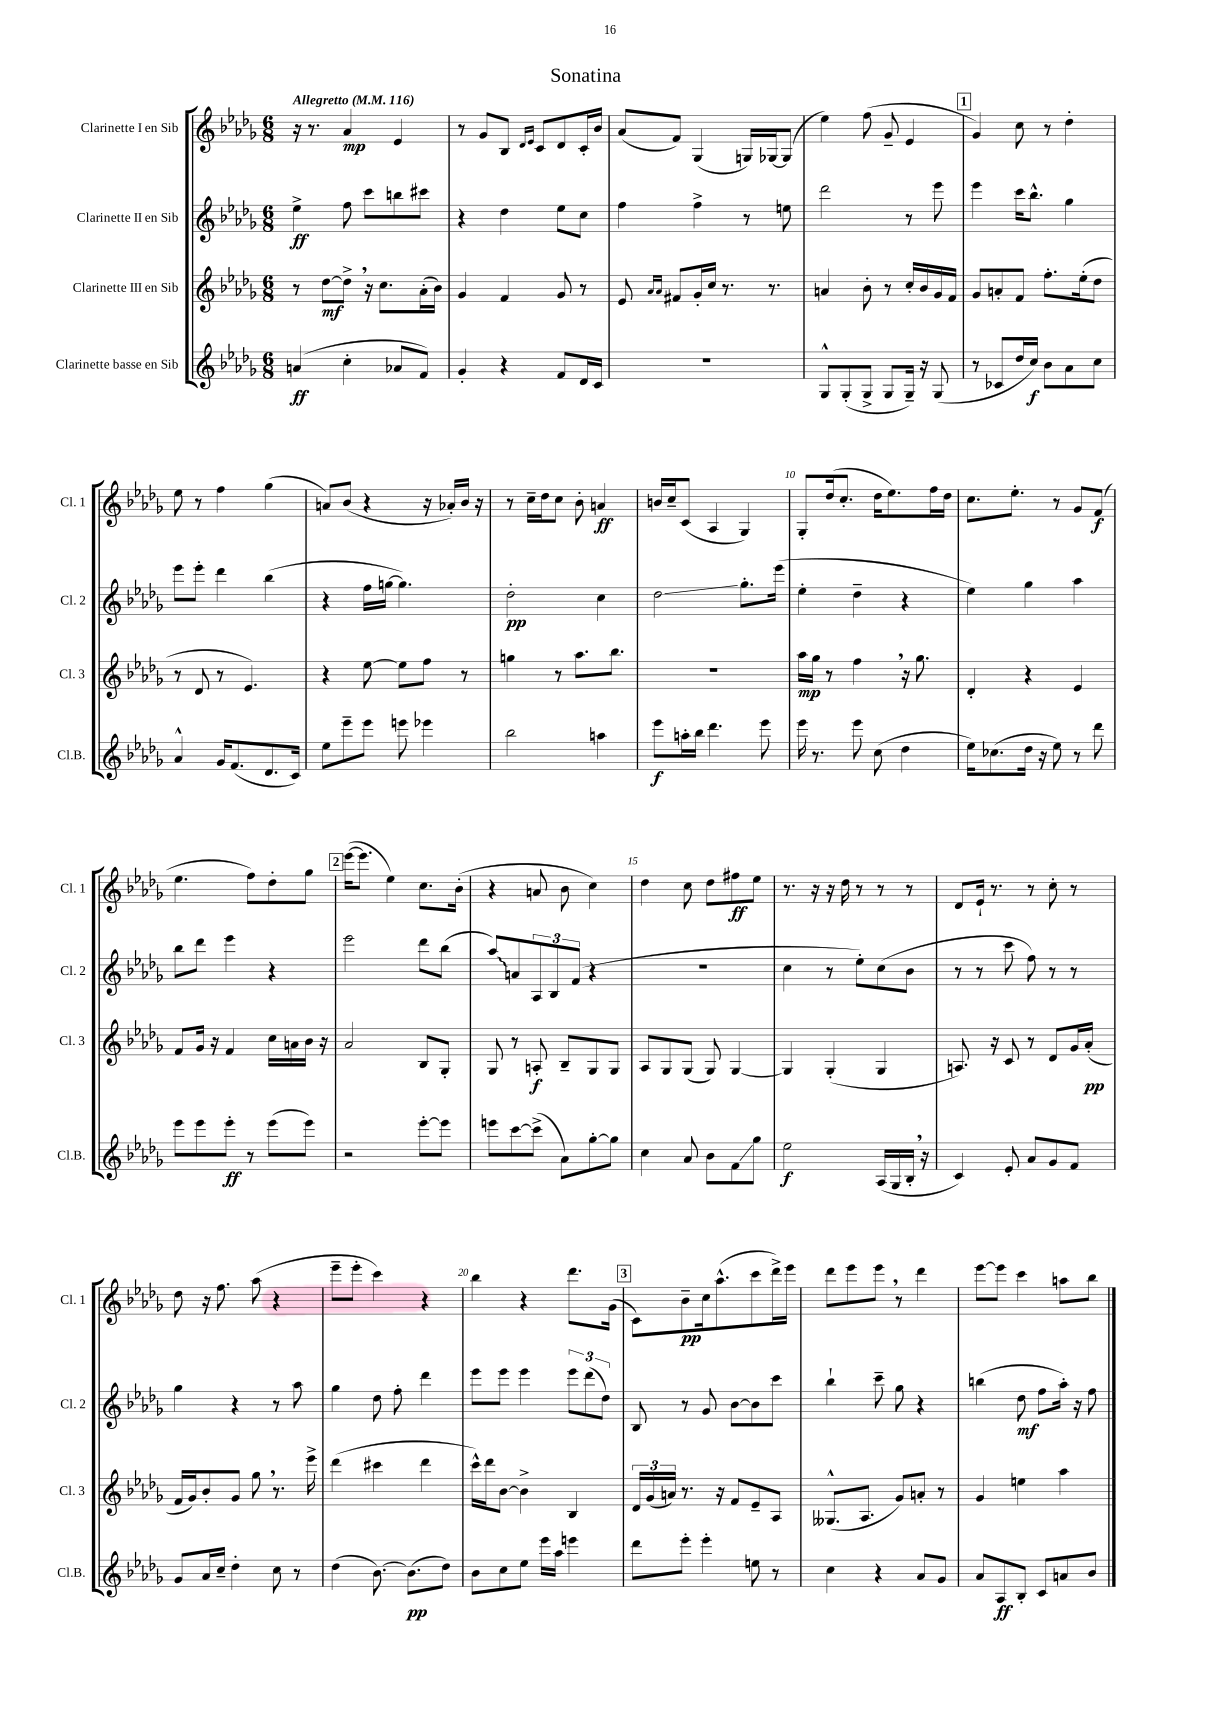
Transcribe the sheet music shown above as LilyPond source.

\header { title = "Sonatina" }
<<
\new StaffGroup <<
\new Staff = "s0" \with { instrumentName = "Clarinette I en Sib" shortInstrumentName = "Cl. 1" } {
    \clef treble \key des \major \numericTimeSignature \time 6/8 \tempo "Allegretto" 4 = 116
    r16 r8. aes'4\mp ees'4 |
    r8 ges'8 bes8 \grace { des'16 ees'16 } c'8 des'8 c'16-. bes'16 |
    aes'8( f'8) ges4( g16) ges16~ ges8( |
    ees''4) f''8( ges'8-- ees'4 |
    \mark \markup { \box "1" } ges'4) c''8 r8 des''4-. |
    ees''8 r8 f''4 ges''4( |
    a'8) bes'8( r4 r16 aes'16-.) bes'16 r16 |
    r8 c''16-- des''16 c''8 bes'8-. a'4\ff |
    b'16 c''16-- c'8( aes4 ges4) |
    ges8-. des''16( c''8.-. des''16 ees''8.) f''16 des''16 |
    c''8. ees''8.-. r8 ges'8 f'8\f( |
    ees''4. f''8) des''8-. ges''8 |
    \mark \markup { \box "2" } ees'''16~( ees'''8. ees''4) c''8. bes'16-.( |
    r4 a'8 bes'8 c''4) |
    des''4 c''8 des''8 fis''8\ff ees''8 |
    r8. r16 r16 des''16 r8 r8 r8 |
    des'8 ees'16-! r8. r8 c''8-. r8 |
    des''8 r16 f''8. aes''8( r4 |
    ees'''8-- ees'''8-. c'''4) r4 |
    bes''4 r4 des'''8. ges'16( |
    \mark \markup { \box "3" } c'8) bes'8--\pp c''16 aes''8.-^( c'''8 des'''16->) ees'''16 |
    des'''8 ees'''8 ees'''8 \breathe r8 des'''4 |
    ees'''8~ ees'''8 c'''4 a''8 bes''8 \bar "|." |
}
\new Staff = "s1" \with { instrumentName = "Clarinette II en Sib" shortInstrumentName = "Cl. 2" } {
    \clef treble \key des \major \numericTimeSignature \time 6/8
    ees''4->\ff f''8 c'''8 b''8 cis'''8 |
    r4 des''4 ees''8 c''8 |
    f''4 f''4-> r8 e''8 |
    des'''2 r8 ees'''8 |
    \mark \markup { \box "1" } ees'''4 c'''16 bes''8.-^ ges''4 |
    ees'''8 ees'''8-. des'''4 bes''4( |
    r4 f''16 g''16~ g''4.) |
    des''2-.\pp c''4 |
    des''2\glissando ges''8.-. ees'''16( |
    ees''4-. des''4-- r4 |
    ees''4) ges''4 aes''4 |
    bes''8 des'''8 ees'''4 r4 |
    \mark \markup { \box "2" } ees'''2 des'''8 bes''8( |
    \once \override Glissando.style = #'zigzag aes''8\glissando) a'8 \tuplet 3/2 { aes8 bes8 f'8( } r4 |
    R2. |
    c''4 r8 ees''8-.) c''8( bes'8 |
    r8 r8 c'''8 f''8) r8 r8 |
    ges''4 r4 r8 aes''8 |
    ges''4 des''8 f''8-. des'''4 |
    ees'''8 ees'''8 ees'''4 \tuplet 3/2 { ees'''8 des'''8( des''8) } |
    \mark \markup { \box "3" } bes8 r8 ges'8 bes'8~ bes'8 c'''8 |
    bes''4-! c'''8-- ges''8 r4 |
    b''4( des''8\mf f''8 aes''16-.) r16 f''8 \bar "|." |
}
\new Staff = "s2" \with { instrumentName = "Clarinette III en Sib" shortInstrumentName = "Cl. 3" } {
    \clef treble \key des \major \numericTimeSignature \time 6/8
    r8 des''8~\mf des''8-> \breathe r16 c''8. aes'16-.( bes'16) |
    ges'4 f'4 ges'8 r8 |
    ees'8 \grace { aes'16 aes'16 } fis'8 ges'16-. c''16 r8. r8. |
    a'4 bes'8-. r8 c''16-. bes'16 ges'16 f'16 |
    \mark \markup { \box "1" } ges'8 a'8-. f'8 f''8.-. ees''16-.( des''8 |
    r8 des'8 r8 ees'4.) |
    r4 ees''8~ ees''8 f''8 r8 |
    g''4 r8 aes''8. bes''8. |
    R2. |
    aes''16\mp ges''16 r8 f''4 \breathe r16 ges''8. |
    des'4-. r4 ees'4 |
    f'8 ges'16 r16 f'4 c''16 a'16 bes'16 r16 |
    \mark \markup { \box "2" } aes'2 bes8 ges8-. |
    ges8 r8 a8-.\f bes8-- ges8 ges8 |
    aes8 ges8 ges8( ges8) ges4~ |
    ges4 ges4-.( ges4 |
    a8.) r16 c'8 r8 des'8 ges'16 aes'16-.\pp( |
    f'16 ges'16) bes'8-. ges'8 ges''8 \breathe r8. ees'''16-> |
    des'''4( cis'''4 des'''4 |
    c'''16-^) des'''16 bes'8~ bes'4-> bes4 |
    \mark \markup { \box "3" } \tuplet 3/2 { des'16 ges'16( a'16) } r8. r16 f'8 ees'8-- aes8 |
    geses8.-^( aes8. ges'8) a'8-. r8 |
    ges'4 e''4 aes''4 \bar "|." |
}
\new Staff = "s3" \with { instrumentName = "Clarinette basse en Sib" shortInstrumentName = "Cl.B." } {
    \clef treble \key des \major \numericTimeSignature \time 6/8
    a'4\ff( c''4-. aes'8 f'8) |
    ges'4-. r4 f'8 des'16 c'16 |
    R2. |
    ges8-^ ges8-.( ges8-> ges8 ges16--) r16 ges8( |
    \mark \markup { \box "1" } r8 ces'8 des''16 c''16\f) bes'8 aes'8 c''8 |
    aes'4-^ ges'16 f'8.( des'8. c'16) |
    ees''8 ees'''8-- ees'''8 e'''8 ees'''4 |
    bes''2 a''4 |
    ees'''8\f a''16-. bes''16 des'''4. ees'''8 |
    ees'''16 r8. ees'''8 c''8( des''4 |
    ees''16) ces''8.( des''16 r16 ees''8) r8 des'''8 |
    ees'''8 ees'''8 ees'''8-.\ff r8 ees'''8( ees'''8) |
    \mark \markup { \box "2" } r2 ees'''8~-. ees'''8 |
    e'''8 c'''8~ c'''8->( aes'8) ges''8~-. ges''8 |
    c''4 aes'8 bes'8 f'8\glissando ges''8 |
    ees''2\f aes16( ges16 bes16-. \breathe r16 |
    c'4) ees'8-. aes'8 ges'8 f'8 |
    ges'8 aes'16 c''16-- des''4-. c''8 r8 |
    des''4( bes'8.~) bes'8.\pp( des''8) |
    bes'8 c''8 ees''8 ees'''16 aes''16 e'''4 |
    \mark \markup { \box "3" } des'''8 ees'''8-. ees'''4-. e''8 r8 |
    c''4 r4 aes'8 ges'8 |
    aes'8 aes8\ff bes8-. c'8 a'8 bes'8 \bar "|." |
}
>>
>>
\layout { \context { \Score \override BarNumber.break-visibility = ##(#f #t #t) barNumberVisibility = #(every-nth-bar-number-visible 5) } }
